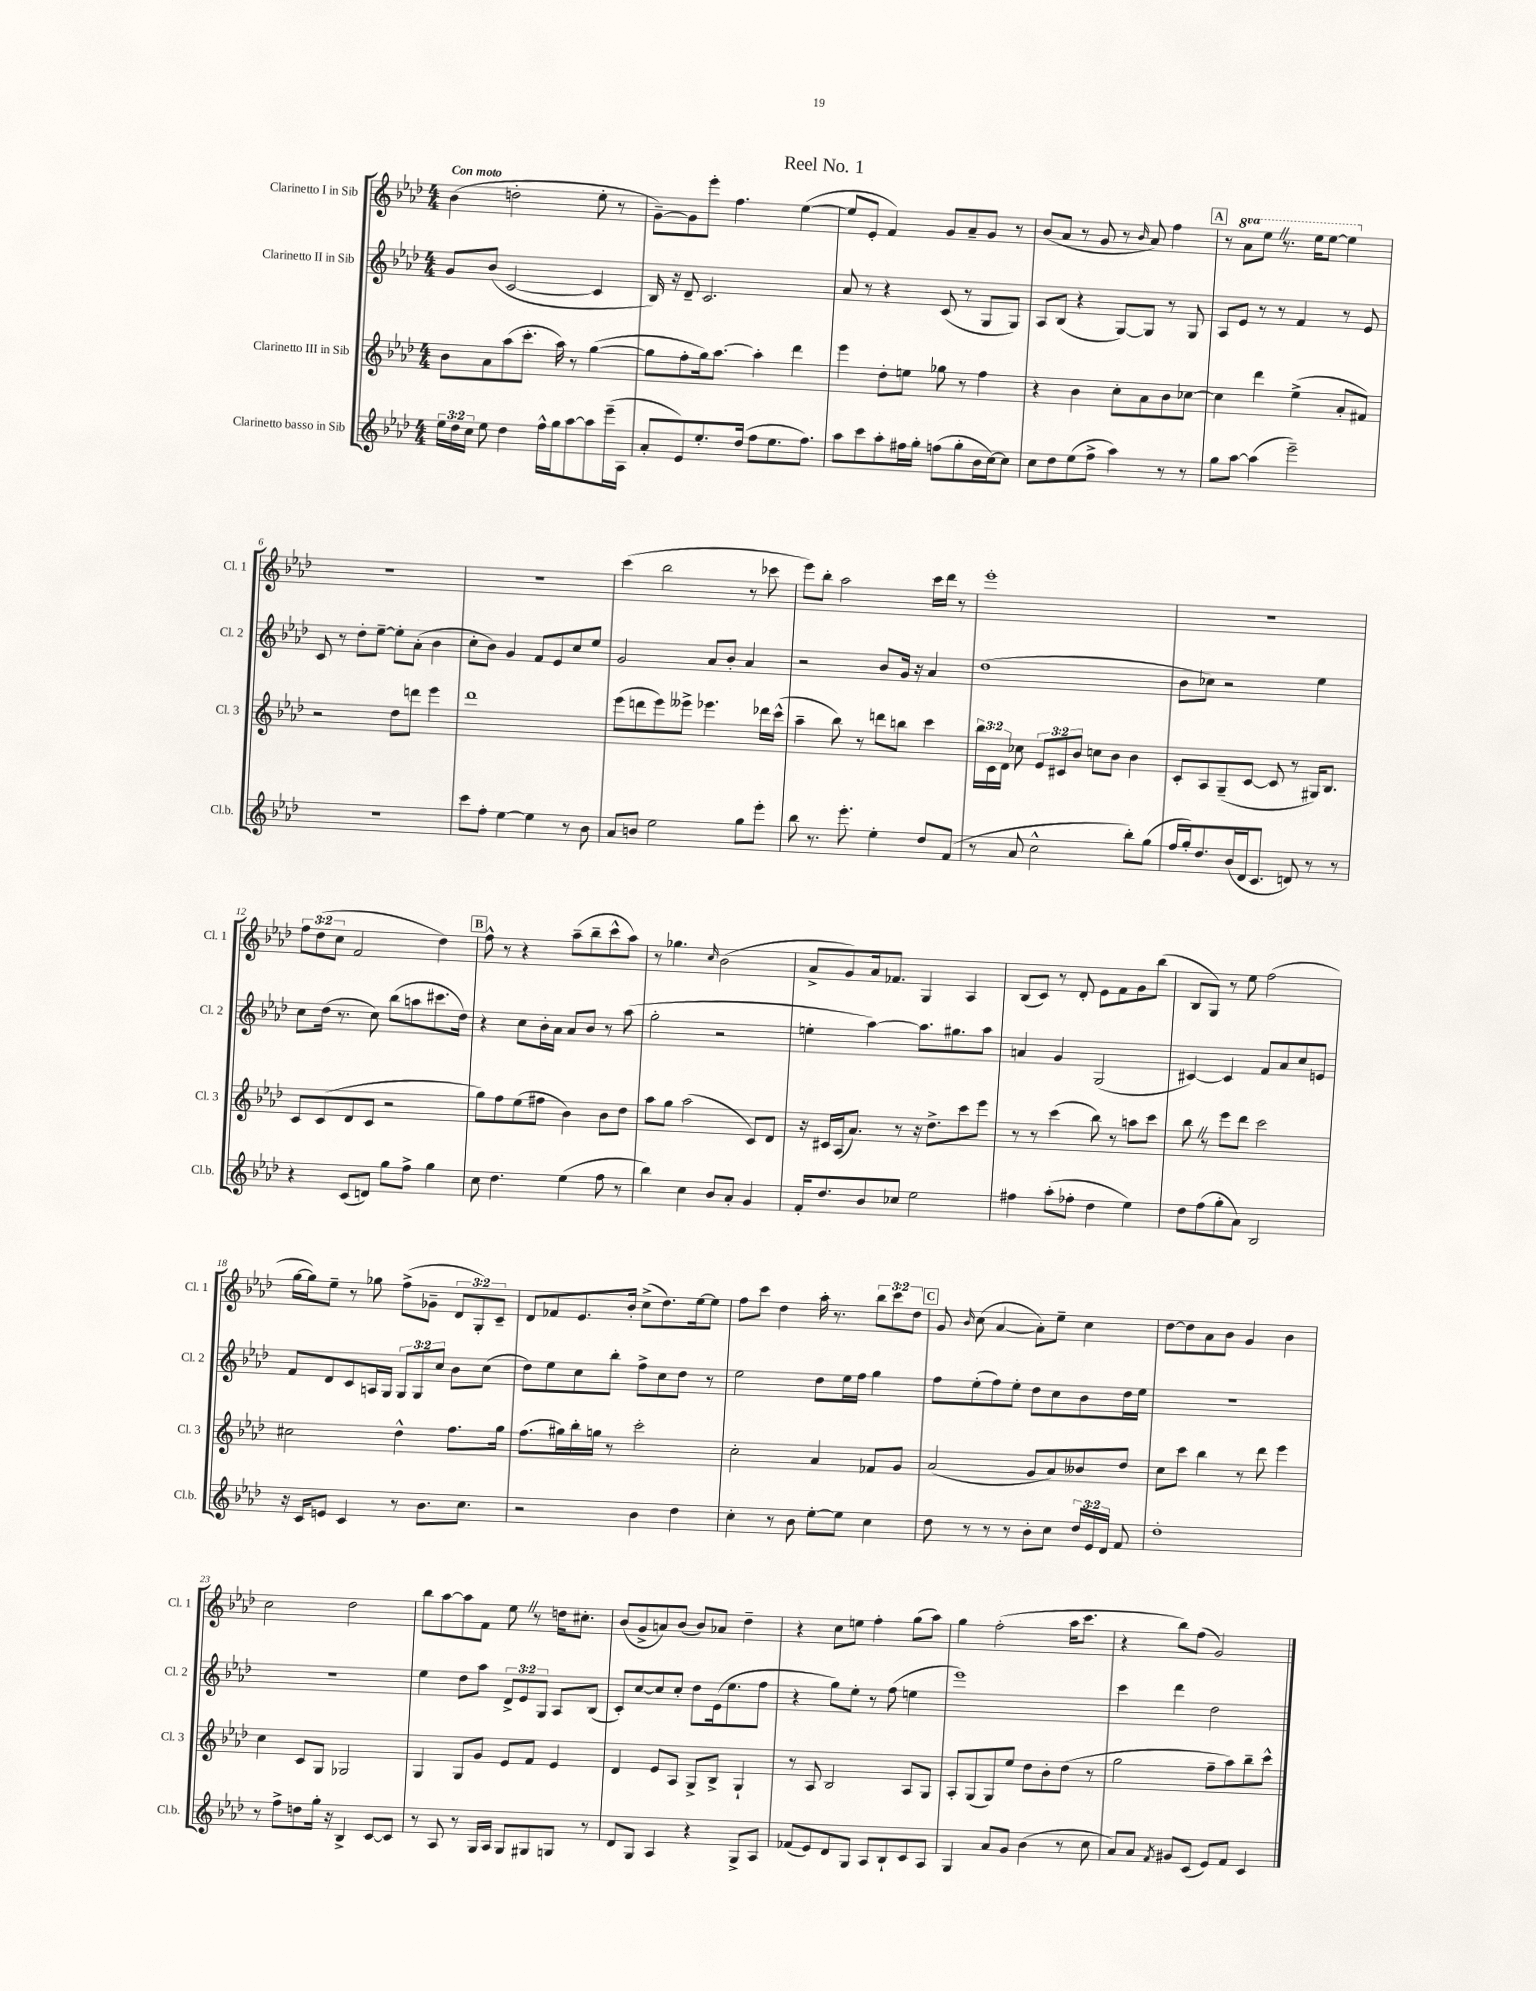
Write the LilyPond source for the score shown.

\header { title = "Reel No. 1" }
<<
\new StaffGroup <<
\new Staff = "s0" \with { instrumentName = "Clarinetto I in Sib" shortInstrumentName = "Cl. 1" } {
    \clef treble \key aes \major \numericTimeSignature \time 4/4 \override Staff.TupletNumber.text = #tuplet-number::calc-fraction-text \set Staff.ottavationMarkups = #ottavation-simple-ordinals \tempo "Con moto"
    \autoBeamOff bes'4( d''2-. ees''8-. r8 |
    g'8[~--) g'8 ees'''8]-. f''4. ees''4~( |
    ees''8[ ees'8]-. f'4) g'8[ aes'8-- g'8] r8 |
    bes'8[( aes'8] r8 g'8 r8 \grace { bes'16 } aes'8) f''4 |
    \mark \markup { \box "A" } r8 \ottava #1 aes''8[ ees'''8] \once \override BreathingSign.text = \markup { \musicglyph "scripts.caesura.straight" } \breathe r8. ees'''16[ ees'''8]~ ees'''4 \ottava #0 |
    r1 |
    R1 |
    c'''4( bes''2 r8 ces'''8 |
    ees'''8[) bes''8]-. aes''2 c'''16[ des'''16] r8 |
    ees'''1-. |
    R1 |
    \tuplet 3/2 { f''8[ des''8( c''8] } f'2 des''4) |
    \mark \markup { \box "B" } f''8-^ r8 r4 aes''8[--( bes''8-- c'''8-^ aes''8]) |
    r8 ges''4. \grace { c''16 } bes'2( |
    aes'8[-> g'8) aes'16 fes'8.] g4 aes4 |
    bes8[( c'8]) r8 des'8-. ees'8[ f'8 g'8 bes''8]( |
    bes8[ g8]) r8 ees''8 f''2( |
    g''16[~ g''16) ees''8]-- r8 ges''8 f''8[->( ges'8]-- \tuplet 3/2 { des'8[ g8-.) c'8]-- } |
    des'8[ fes'8 ees'8. bes'16]-. c''8[->( des''8.) ees''16~ ees''8] |
    f''8[ c'''8] des''4 aes''16-. r8. \tuplet 3/2 { bes''8[ c'''8 des''8] } |
    \mark \markup { \box "C" } g'8 \grace { bes'16 } c''8( aes'4~ aes'8[-.) ees''8]-- c''4 |
    des''8[~ des''8 aes'8 bes'8] g'4 bes'4 |
    c''2 des''2 |
    bes''8[ aes''8~ aes''8 f'8] ees''8 \once \override BreathingSign.text = \markup { \musicglyph "scripts.caesura.straight" } \breathe r8 d''16[ cis''8.]-. |
    bes'8[( g'8-> a'8) bes'8]( bes'8[) aes'8] des''4-- |
    r4 c''8[ e''8] f''4-. g''8[( aes''8]) |
    g''4 f''2-.( aes''16[ c'''8.] |
    r4 bes''8[) f''8]( g'2) \bar "|." |
}
\new Staff = "s1" \with { instrumentName = "Clarinetto II in Sib" shortInstrumentName = "Cl. 2" } {
    \clef treble \key aes \major \numericTimeSignature \time 4/4 \override Staff.TupletNumber.text = #tuplet-number::calc-fraction-text
    \autoBeamOff g'8[ bes'8]( c'2~ c'4 |
    bes16) r16 des'8-- c'2. |
    aes'8 r8 r4 c'8( r8 g8[ g8]) |
    aes8[ bes8]( r4 g8[~) g8] r8 g8 |
    \mark \markup { \box "A" } aes8[ ees'8] r8 r8 f'4 r8 ees'8 |
    c'8 r8 des''8[-. ees''8]~-- ees''8[-. aes'8]-.( bes'4 |
    c''8[-. bes'8]) g'4 f'8[ ees'8 c''8 ees''8] |
    g'2 aes'8[ bes'8]-. aes'4 |
    r2 bes'8[ g'16] r16 aes'4 |
    des''1( |
    bes'8[ ces''8]) r2 ees''4 |
    c''8[ des''16]( r8. c''8) bes''8[( a''8 cis'''8. des''16]) |
    \mark \markup { \box "B" } r4 c''8[ bes'16-. aes'16] aes'8[ bes'8] r8 aes''8( |
    g''2-. r2 |
    e''4-. aes''4~) aes''8.[ gis''8. aes''8] |
    a'4 g'4 g2( |
    cis'4~) cis'4 f'8[ aes'8 c''8 e'8] |
    f'8[ des'8 c'8 a16 g16] \tuplet 3/2 { g8[ g8 c''8] } bes'8[ c''8]( |
    des''8[) ees''8 c''8 bes''8]-. f''8[-> c''8 des''8] r8 |
    ees''2 des''8[ ees''16 f''16] g''4 |
    \mark \markup { \box "C" } f''8[ ees''8-.( f''8) ees''8]-. des''8[ c''8 bes'8 des''16 ees''16] |
    R1 |
    R1 |
    ees''4 des''8[ aes''8] \tuplet 3/2 { des'8[-> ees'8 g8] } aes8[ bes8]( |
    c'8[-.) c''8~ c''8 c''8]-. des''8[ ees'16( ees''8. f''8] |
    r4 g''8[) ees''8]-. r8 f''8( e''4 |
    ees'''1) |
    c'''4 des'''4 des''2 \bar "|." |
}
\new Staff = "s2" \with { instrumentName = "Clarinetto III in Sib" shortInstrumentName = "Cl. 3" } {
    \clef treble \key aes \major \numericTimeSignature \time 4/4 \override Staff.TupletNumber.text = #tuplet-number::calc-fraction-text
    \autoBeamOff bes'8[ aes'8 aes''8( c'''8.]-. aes''16) r8 g''4~( |
    g''8[ f''8-. g''16) aes''8.]~ aes''4-. des'''4 |
    ees'''4 des''8[-. e''8] ges''8 r8 f''4 |
    r4 bes'4 c''8[-. aes'8 bes'8 ces''8]~ |
    \mark \markup { \box "A" } ces''4 des'''4 ees''4->( aes'8[-. fis'8]) |
    r2 des''8[ d'''8] ees'''4 |
    des'''1 |
    ees'''8[( d'''8 ees'''8) eeses'''8]-> ees'''4. des'''16[ c'''16]-^( |
    aes''4-- bes''8) r8 d'''8[ b''8] c'''4 |
    \tuplet 3/2 { bes''16[ c'16 des'16] } ces''8 \tuplet 3/2 { ees'8[ cis'8 bes'8] } c''8[ bes'8] bes'4 |
    c'8[-. aes8 g8--( c'8]~ c'8 r8 gis16[) bes8.] |
    c'8[ c'8( des'8 c'8] r2 |
    \mark \markup { \box "B" } g''8[) f''8 ees''8( fis''8] bes'4) bes'8[ des''8] |
    aes''8[ g''8] aes''2( c'8[) des'8] |
    r16 cis'16[ aes16( aes'8.]) r8 r16 des''8.[-> c'''8 ees'''8] |
    r8 r8 c'''4( bes''8) r8 a''8[ c'''8] |
    bes''8 \once \override BreathingSign.text = \markup { \musicglyph "scripts.caesura.straight" } \breathe r8 ees'''8[ des'''8] c'''2 |
    cis''2 des''4-^ f''8.[ g''16] |
    f''8.[( gis''16) bes''16-. g''16] r8 c'''2-. |
    c''2-. aes'4 fes'8[ g'8] |
    \mark \markup { \box "C" } aes'2( g'8[ aes'8) beses'8 des''8] |
    c''8[ c'''8] bes''4 r8 des'''8 ees'''4 |
    c''4 c'8[ g8] ges2 |
    g4 g8[ g'8] ees'8[ f'8] ees'4 |
    des'4 ees'8[ aes8] g8[-> bes8]-> g4-! |
    r8 aes8 bes2 aes8[ g8] |
    aes8[-. g8( g8) ees''8] des''8[ bes'8-. des''8]( r8 |
    g''2 f''8[-- aes''8) bes''8-- c'''8]-^ \bar "|." |
}
\new Staff = "s3" \with { instrumentName = "Clarinetto basso in Sib" shortInstrumentName = "Cl.b." } {
    \clef treble \key aes \major \numericTimeSignature \time 4/4 \override Staff.TupletNumber.text = #tuplet-number::calc-fraction-text
    \autoBeamOff \tuplet 3/2 { ees''16[ des''16 c''16] } ees''8 des''4 f''16[-^ g''16 aes''8~ aes''8 ees'''16--( aes16] |
    aes'8[-. ees'8) ees''8.-. des''16]( f''8[ ees''8. f''8.]) |
    aes''8[ c'''8 aes''8-. fis''16 g''16]-. f''8[( g''8-. bes'16 c''16~) c''8] |
    c''8[ des''8 ees''8( f''8]-> aes''4) r8 r8 |
    \mark \markup { \box "A" } g''8[ aes''8]~ aes''4( ees'''2--) |
    R1 |
    c'''8[ f''8]-. ees''4~ ees''4 r8 bes'8 |
    aes'8[ b'8] ees''2 g''8[ ees'''8]-. |
    bes''8 r8. ees'''8.-. ees''4-. des''8[ f'8]( |
    r8 aes'8 c''2-^ bes''8[-.) g''8]( |
    f''16[ g''16-.) des''8. bes'16( des'16 c'8.] d'8) r8 r8 |
    r4 c'8[( d'8]) g''8[ f''8]-> g''4 |
    \mark \markup { \box "B" } c''8 des''4. ees''4( f''8 r8 |
    bes''4) c''4 bes'8[ aes'8]-. g'4 |
    f'16[-. des''8. bes'8 ces''8] ees''2 |
    fis''4 aes''8[-.( fes''8]-. des''4 ees''4) |
    des''8[ f''8( g''8-. aes'8]) bes2 |
    r16 c'16[ e'8] c'4 r8 bes'8.[ c''8.] |
    r2 bes'4 des''4 |
    c''4-. r8 bes'8 ees''8[~-. ees''8] c''4 |
    \mark \markup { \box "C" } des''8 r8 r8 r8 bes'8[-. c''8] \tuplet 3/2 { des''16[ ees'16 des'16] } f'8 |
    des''1-. |
    r8 f''8[-> d''8 g''16]-. r16 bes4-> c'8[~ c'8] |
    r8 aes8 r8 g16[ aes16] g8[ gis8 g8] r8 |
    des'8[ g8] aes4 r4 g8[-> aes8] |
    fes'8[( ees'8) des'8 g8] aes8[ bes8-! c'8 aes8] |
    g4 aes'8[ g'8] bes'4( r8 c''8 |
    aes'8[) aes'8] \acciaccatura { f'8 } gis'8[ c'8]( ees'8[) f'8] c'4 \bar "|." |
}
>>
>>
